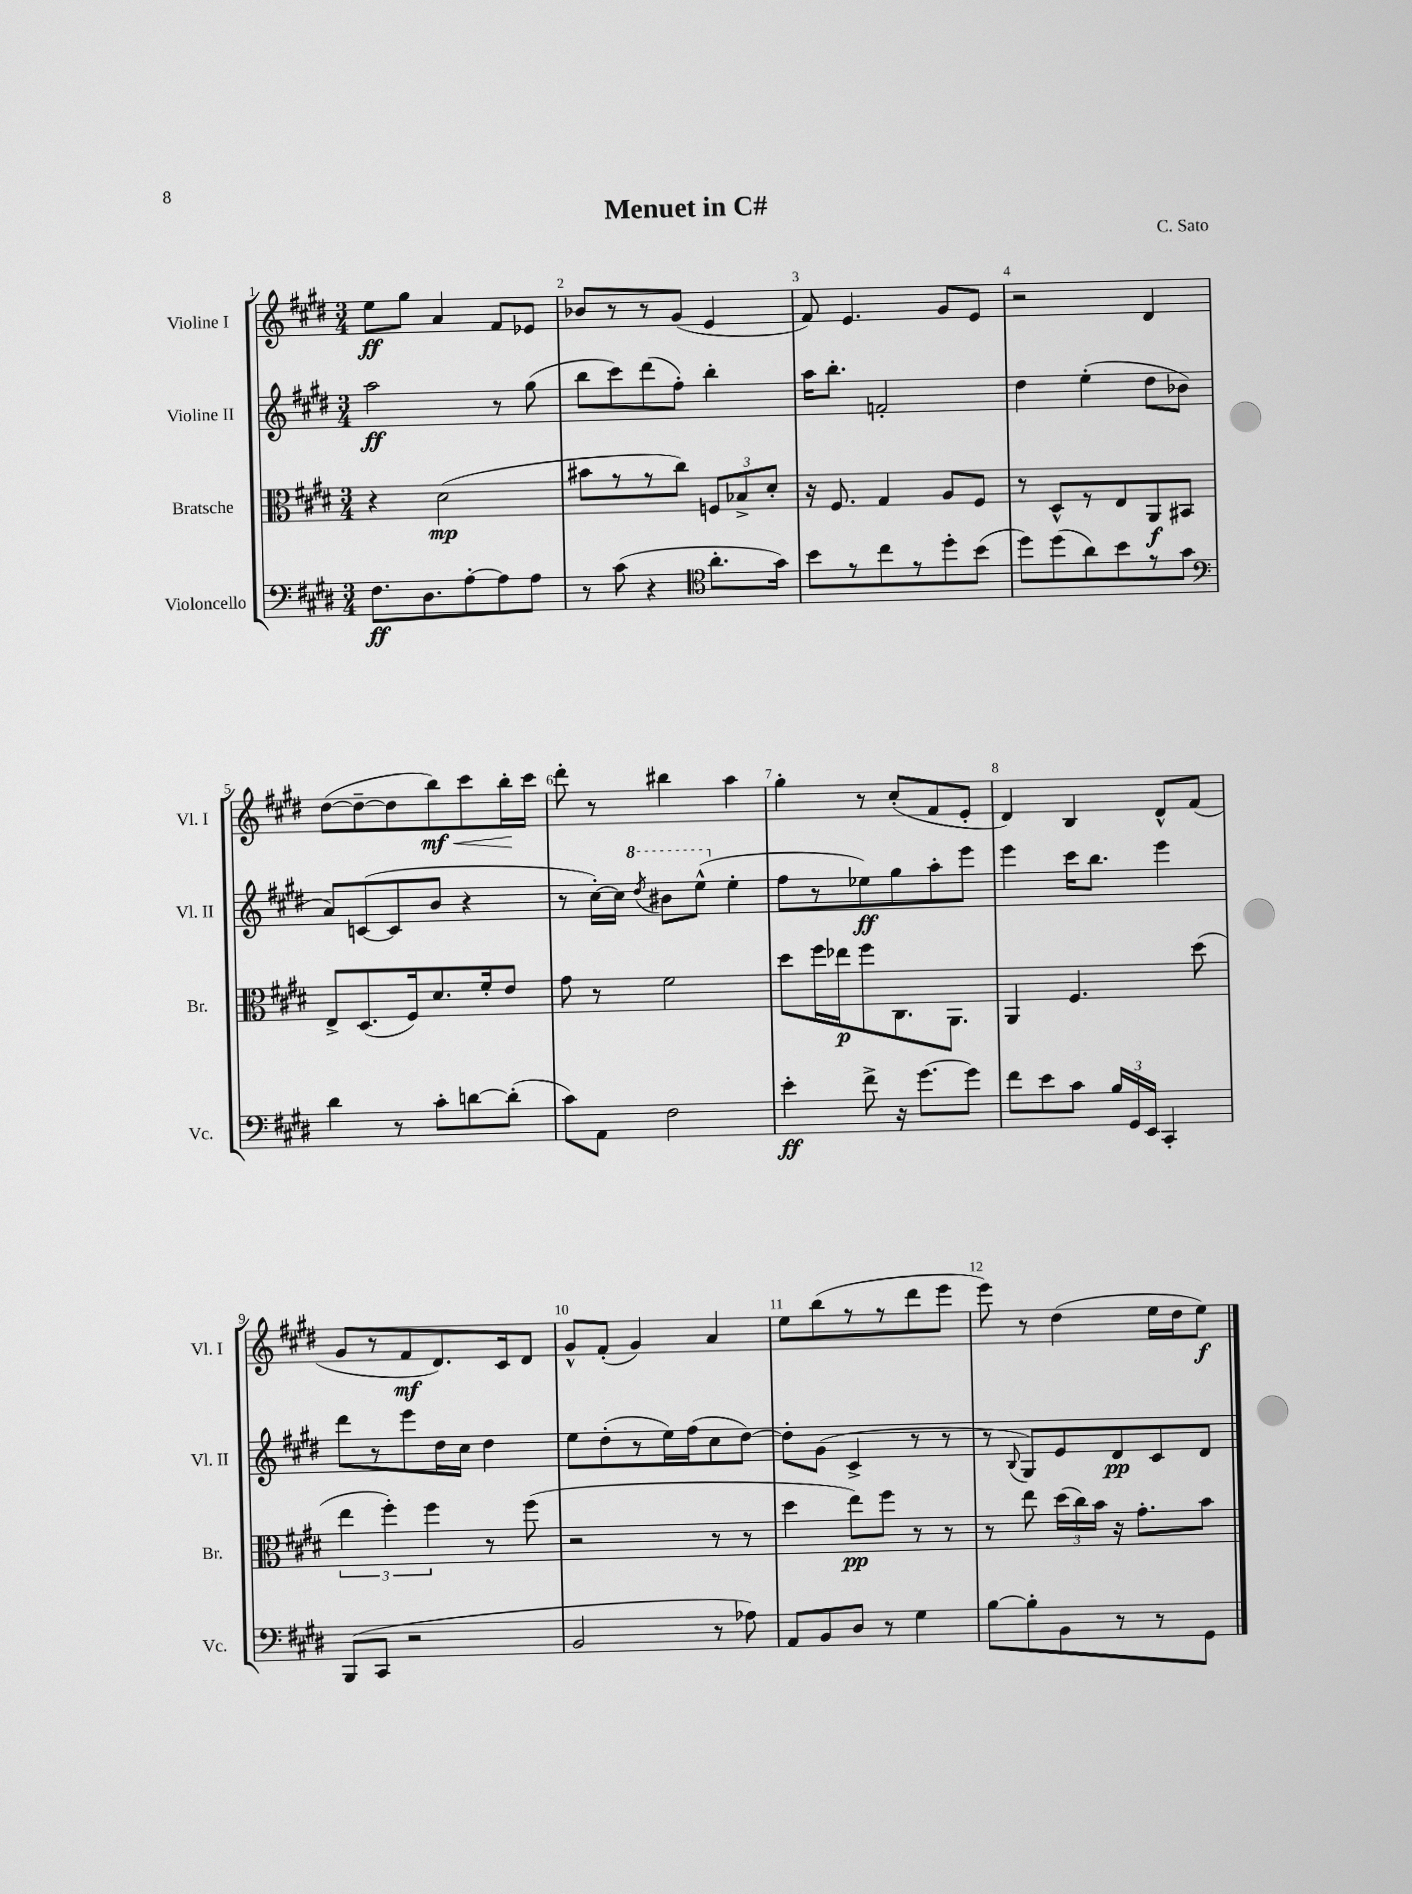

**kern	**kern	**kern	**kern
*staff4	*staff3	*staff2	*staff1
*clefF4	*clefC3	*clefG2	*clefG2
*k[f#c#g#d#]	*k[f#c#g#d#]	*k[f#c#g#d#]	*k[f#c#g#d#]
*M3/4	*M3/4	*M3/4	*M3/4
8.F#	4r	2aa	8ee
.	.	.	8gg#
8.D#	.	.	.
.	(2d#	.	4a
[8A'	.	.	.
8A]	.	8r	8f#
8A	.	(8gg#	8e-
=	=	=	=
8r	8b#	8bb	8b-
(8c#	8r	8ccc#)	8r
4r	8r	(8ddd#	8r
.	8cc#)	8ff#')	(8g#
*clefC4	*	*	*
8.a'	12F	4bb'	4e
.	12B-^	.	.
.	12d#'	.	.
16g#)	.	.	.
=	=	=	=
8b	16r	16aa	8f#)
.	8.F#	8.bb'	.
8r	.	.	4.e
8cc#	4G#	2f'	.
8r	.	.	.
8dd#'	8A	.	8g#
(8b	8F#	.	8e
=	=	=	=
8dd#)	8r	4dd#	2r
(8dd#	8D#^^	.	.
8a)	8r	(4ee'	.
8b	8E	.	.
8r	8AA	8dd#	4d#
8g#	8BB#	8b-	.
=	=	=	=
*clefF4	*	*	*
4d#	8E^	8a)	([8dd#
.	(8.D#	([8c	8dd#~_
8r	.	8c]	8dd#]
.	16F#)	.	.
8c#'	8.d#	8b	8bb)
[8d	.	4r	8ccc#
.	16f#'	.	.
(8d']	8e	.	16bb'
.	.	.	16ccc#
=	=	=	=
8c#)	8g#	8r	8ddd#'
8AA	8r	[16cc#')	8r
.	.	16cc#]	.
.	.	8qddd#	.
2F#	2f#	8bb#	4bb#
.	.	(8eee^^	.
.	.	4ee'	4aa
=	=	=	=
4e'	8dd#	8ff#	4gg#'
.	16ff#	8r	.
.	16ee-	.	.
8f#^	8ff#	8ee-)	8r
16r	8.C#	8gg#	(8cc#'
[8.g#	.	.	.
.	.	8aa'	8f#
.	8.AA	.	.
8g#]	.	8eee	8e'
=	=	=	=
8f#	4AA	4eee	4d#)
8e	.	.	.
8c#	4.F#	16ccc#	4B
.	.	8.bb	.
24B	.	.	.
24GG#	.	.	.
24EE	.	.	.
4CC#'	.	4eee	8d#^^
.	(8dd#	.	(8f#
=	=	=	=
(8BBB	6ee	8ddd#	8g#
8CC#	.	8r	8r
.	6ff#')	.	.
2r	.	8eee	8f#
.	6ff#	.	.
.	.	16dd#	8.d#)
.	.	16cc#	.
.	8r	4dd#	.
.	.	.	16c#
.	(8ff#	.	8d#
=	=	=	=
2BB	2r	8ee	8g#^^
.	.	(8dd#'	(8f#'
.	.	8r	4g#)
.	.	16ee)	.
.	.	(16ff#	.
8r	8r	8cc#	4a
8A-)	8r	[8dd#)	.
=	=	=	=
8AA	4dd#	8dd#']	8ee
8BB	.	(8g#	(8bb
8D#	8ee)	4c#^	8r
8r	8ff#	.	8r
4G#	8r	8r	8ddd#
.	8r	8r	8eee
=	=	=	=
[8B	8r	8r	8eee)
.	.	8qqB	.
8B']	8ee	8G#)	8r
8BB	(24dd#	8e	(4dd#
.	24cc#)	.	.
.	24b	.	.
8r	16r	8d#	.
.	8.g#'	.	.
8r	.	8c#	16ee
.	.	.	16dd#
8GG#	8b	8d#	8ee)
==	==	==	==
*-	*-	*-	*-
